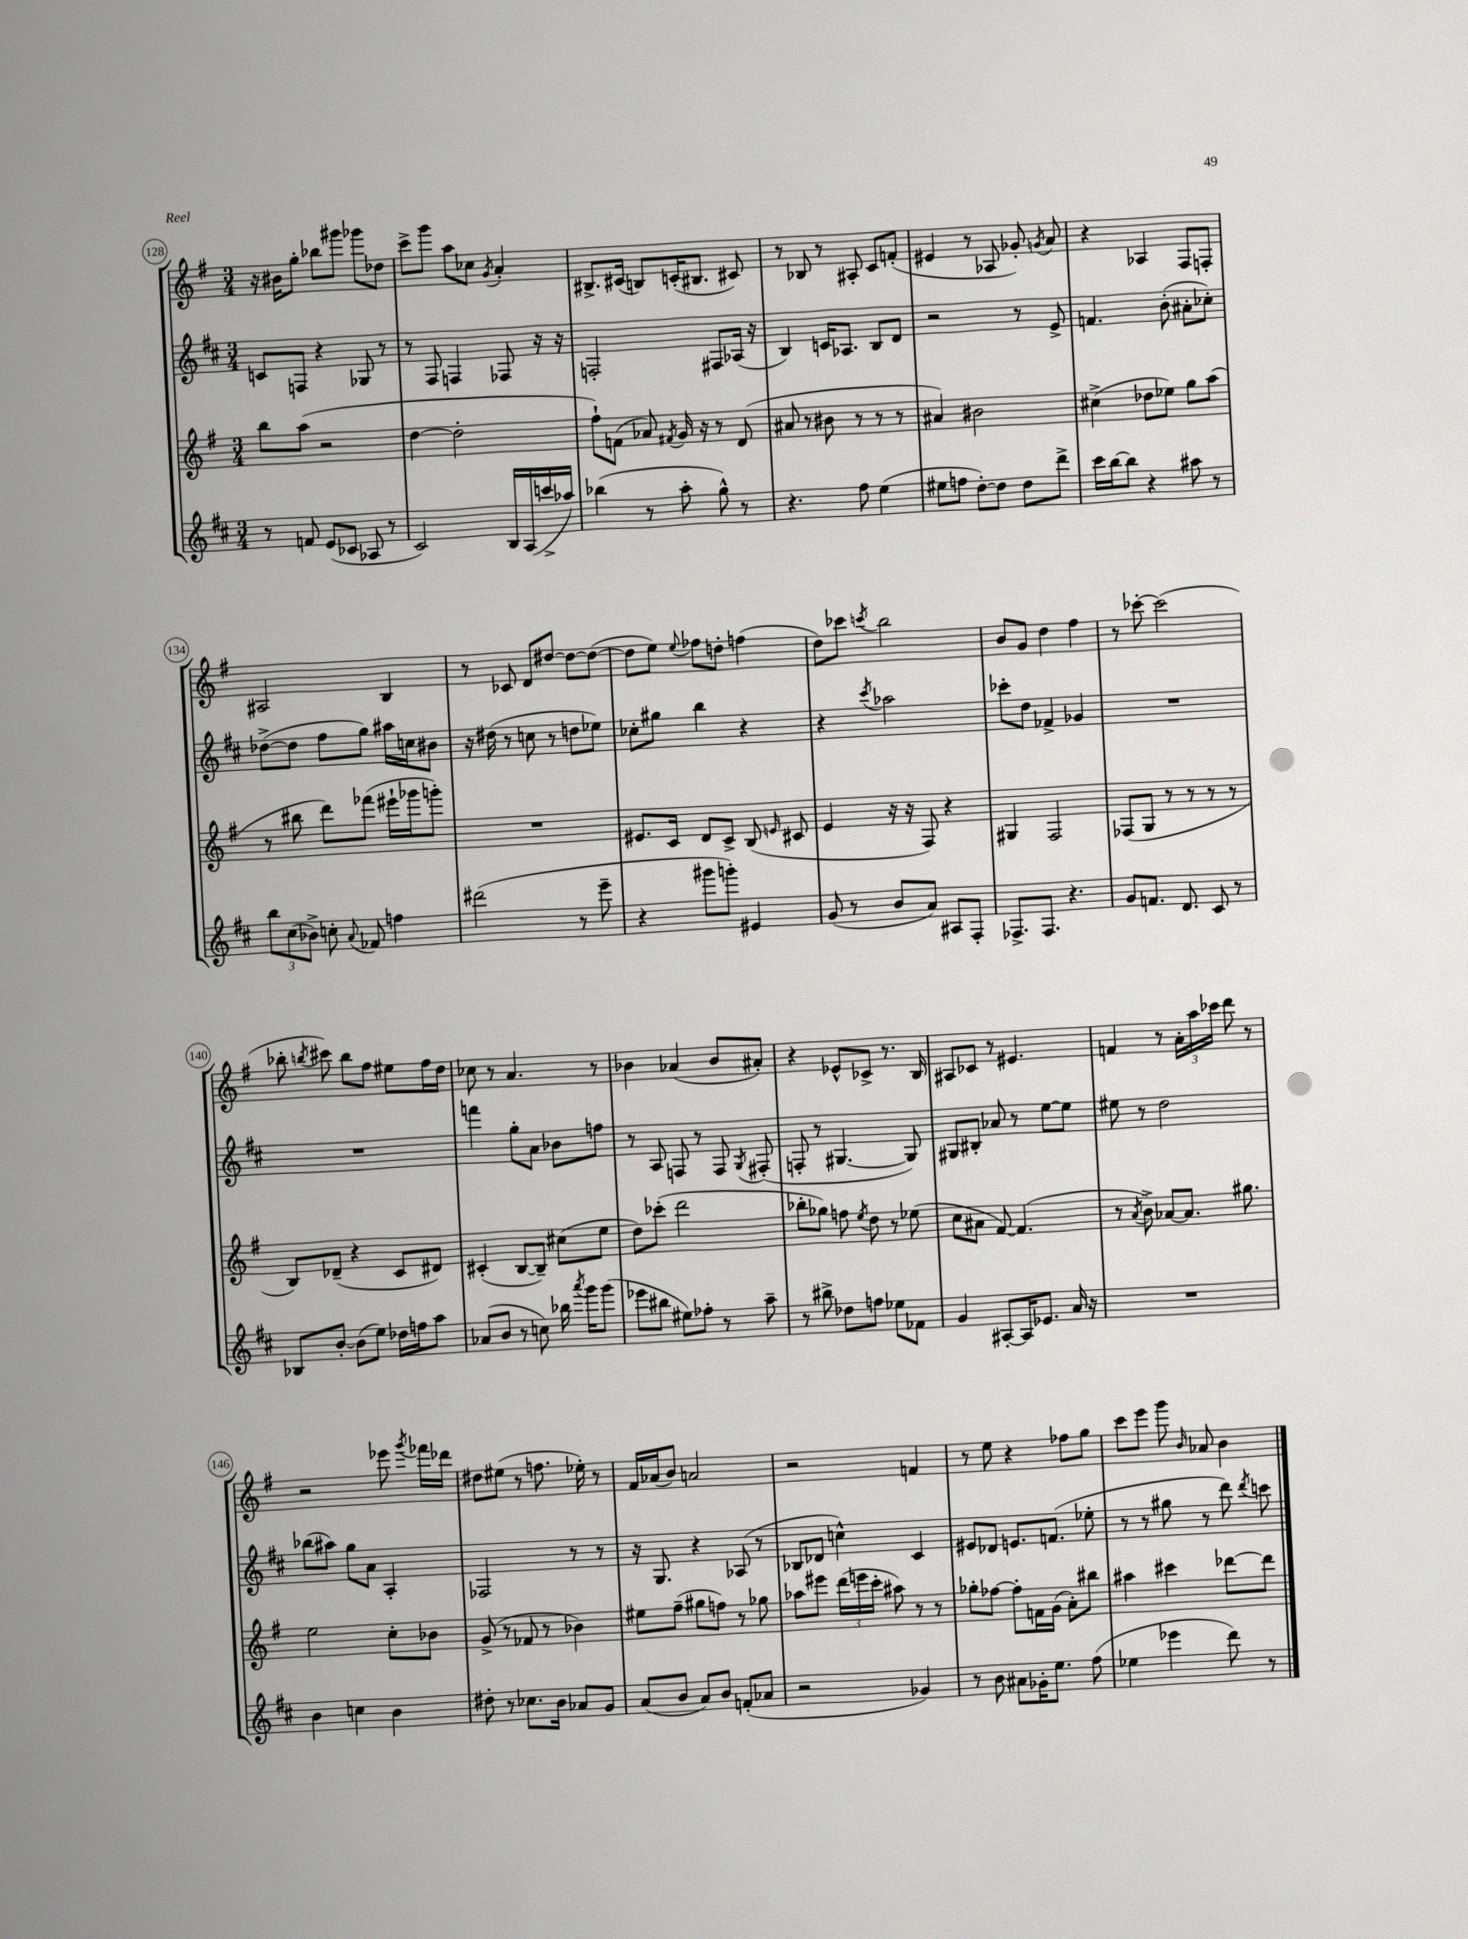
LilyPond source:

<<
\new StaffGroup <<
\new Staff = "s0" {
    \clef treble \key g \major \numericTimeSignature \time 3/4
    \autoBeamOff r16 bis'16[ g''8]-. bes''8[ gis'''8] ges'''8[ des''8] |
    c'''8[-> g'''8] a''8[ ces''8] \acciaccatura { g'8 } a'4-. |
    bis8.[-> cis'16]( b8[) c'16-.( bis8.] cis'8) |
    r8 bes8 r8 ais8-. c'8[ f'8]-.( |
    eis'4 r8 aes8 ges'8-.) \acciaccatura { g'8 } a'8 |
    r4 aes4 fis8[ f8]-. |
    ais2 b4 |
    r8 ces'8 d'8[ dis''8]~ dis''8[~ dis''8]~( |
    dis''8[ e''8]) \appoggiatura { e''8 } fes''8[ d''8]-. f''4( |
    d''8[) ces'''8] \acciaccatura { c'''8 } b''2 |
    b'8[ g'8] d''4 fis''4 |
    r8 ces'''8~-. ces'''2( |
    bes''8-. \acciaccatura { b''8 } cis'''8) b''8[ fis''8] eis''8[ fis''16 d''16] |
    ces''8 r8 a'4. r8 |
    bes'4 aes'4( bes'8[ ais'8]-.) |
    r4 ees'8[-^ ces'8]-> r8. b16 |
    ais8[ ces'8] r8 eis'4. |
    f'4 r8 \tuplet 3/2 { a'16[-. a''16 ces'''16] } d'''8 r8 |
    r2 ees'''8 \acciaccatura { g'''8 } fes'''16[ des'''16] |
    dis''8[ eis''8]( r8 f''8. ees''16-.) r8 |
    fis'16[ aes'16( b'8]) a'2 |
    r2 f'4 |
    r8 e''8 r4 fes''8[ g''8] |
    c'''8[ e'''8] g'''8 \grace { b'16 } aes'8 b'4 \bar "|." |
}
\new Staff = "s1" {
    \clef treble \key d \major \numericTimeSignature \time 3/4
    \autoBeamOff c'8[ f8] r4 ges8 r8 |
    r8 fis8 f4 fes8 r16 r16 |
    f2-. fis8[ aes16]( r16 |
    b4) c'16[ aes8.] b8[ d'8] |
    r2 r8 e'8-> |
    f'4. b'8-.( ais'8[-. ces''8]-.) |
    des''8[~->( des''8] fis''8[ g''8]) ais''16[ c''16 bis'8] |
    r16 dis''16( r8 c''8 r8 d''8[ ees''8]) |
    ces''8[-. gis''8] b''4 r4 |
    r4 \acciaccatura { cis'''8 } aes''2 |
    ces'''8[-. d''8] fes'4-> ges'4 |
    R2. |
    R2. |
    f'''4 g''8[-. a'8] bes'8[ f''8] |
    r8 a8 f8 r8 f8 \acciaccatura { g8 } fis8-.( |
    f8-. r8 gis4.~ gis8) |
    gis8[ bis8]-. aes'8 r8 e''8[~ e''8] |
    eis''8 r8 d''2 |
    bes''8[( ais''8]) g''8[ a'8] a4-. |
    fes2 r8 r8 |
    r16 g8. r4 aes8( r8 |
    bes8[ des'8] c''4-^) cis'4 |
    eis'8[ des'8] e'8.[ f'8.]( ees''8-. |
    r8 r8 gis''8 r8 d'''8) \acciaccatura { d'''8 } c'''8 \bar "|." |
}
\new Staff = "s2" {
    \clef treble \key g \major \numericTimeSignature \time 3/4
    \autoBeamOff b''8[ a''8]( r2 |
    d''4~ d''2-. |
    fis''8[-!) f'8]( aes'8) \acciaccatura { fis'8 } g'16 r16 r8 d'8( |
    ais'8 r8 bis'8 r8 r8 r8 |
    ais'4) bis'2 |
    cis''4->( des''8[ ees''8]) g''8[ a''8]( |
    r8 bis''8 d'''8[) fes'''8]( eis'''16[-! ges'''16 g'''8]-.) |
    R2. |
    eis'8.[ c'16] d'8[ c'8]-> b8( \grace { e'16 } cis'8 |
    e'4 r16 r16 fis8) r4 |
    gis4 fis2 |
    fes8[( g8] r8 r8 r8 r8 |
    b8[) des'8]--( r4 c'8[ dis'8]) |
    cis'4-.( b8[~ b8]--) cis''8[( e''8] |
    d''8[) ces'''8]-.( d'''2 |
    bes''8[-. ges''8]) f''8 \acciaccatura { e''8 } d''8 r8 ees''8( |
    c''8[ ais'8] fis'8~) fis'4.( |
    r8 \acciaccatura { a'8 } b'8->) aes'8[~ aes'8.] gis''8. |
    e''2 c''8[-. bes'8] |
    g'8->( r8 fes'8 r8 bes'4) |
    eis''8[ fis''8]--( gis''8[ f''8]) r8 ges''8 |
    aes''8[ eis'''8] \tuplet 3/2 { d'''16[( e'''16 c'''16]-. } ais''8) r8 r8 |
    ges''8[-. fes''8]~ fes''8[-. f'16 g'16]( a'8[-.) bis''8] |
    ais''4 cis'''4 des'''8[~ des'''8] \bar "|." |
}
\new Staff = "s3" {
    \clef treble \key d \major \numericTimeSignature \time 3/4
    \autoBeamOff r8 f'8 e'8[( ces'8] aes8 r8 |
    cis'2) b16[ a16( c'''16-> aes''16]) |
    bes''4( r8 a''8-. g''8-^) r8 |
    r4. fis''8 e''4( |
    eis''8[ f''8] d''8[~-.) d''8] d''8[ d'''8]-> |
    cis'''16[ b''16~ b''8] r4 ais''8 r8 |
    \tuplet 3/2 { b''8[ cis''8( bes'8]->) } c''8-. \appoggiatura { a'8 } fes'8 f''4 |
    dis'''2( r8 e'''8-- |
    r4 gis'''8[ g'''8]-.) eis'4 |
    g'8( r8 b'8[ a'8]) ais8[ fis8]-. |
    fes8.[-> fes8.] r4. |
    g'8[ f'8.] d'8. cis'8 r8 |
    bes8[ b'8]~-. b'8[( e''8]) des''16[ f''16 a''8] |
    aes'8[( b'8] r8 c''8) bes''16 \acciaccatura { a'''8 } g'''16[ g'''8]( |
    ees'''8[ bis''8] eis''8[) fes''8]-. r8 a''8-- |
    r8 bis''8-> des''8[ f''8] ees''8[ fes'8] |
    g'4 ais8[~-. ais16 ees'8.] a'16 r16 |
    R2. |
    b'4 c''4 b'4 |
    dis''8-. r8 ces''8.[ b'16] aes'8[ g'8] |
    a'8[( b'8] a'8[) b'8] f'8[-.( aes'8] |
    r2 ges'4) |
    r8 b'8 ais'8[ ges'16-. e''8.] fis''8( |
    ees''4 ees'''4 d'''8) r8 \bar "|." |
}
>>
>>
\layout { \context { \Score currentBarNumber = #128 \override BarNumber.stencil = #(make-stencil-circler 0.1 0.3 ly:text-interface::print) } }
